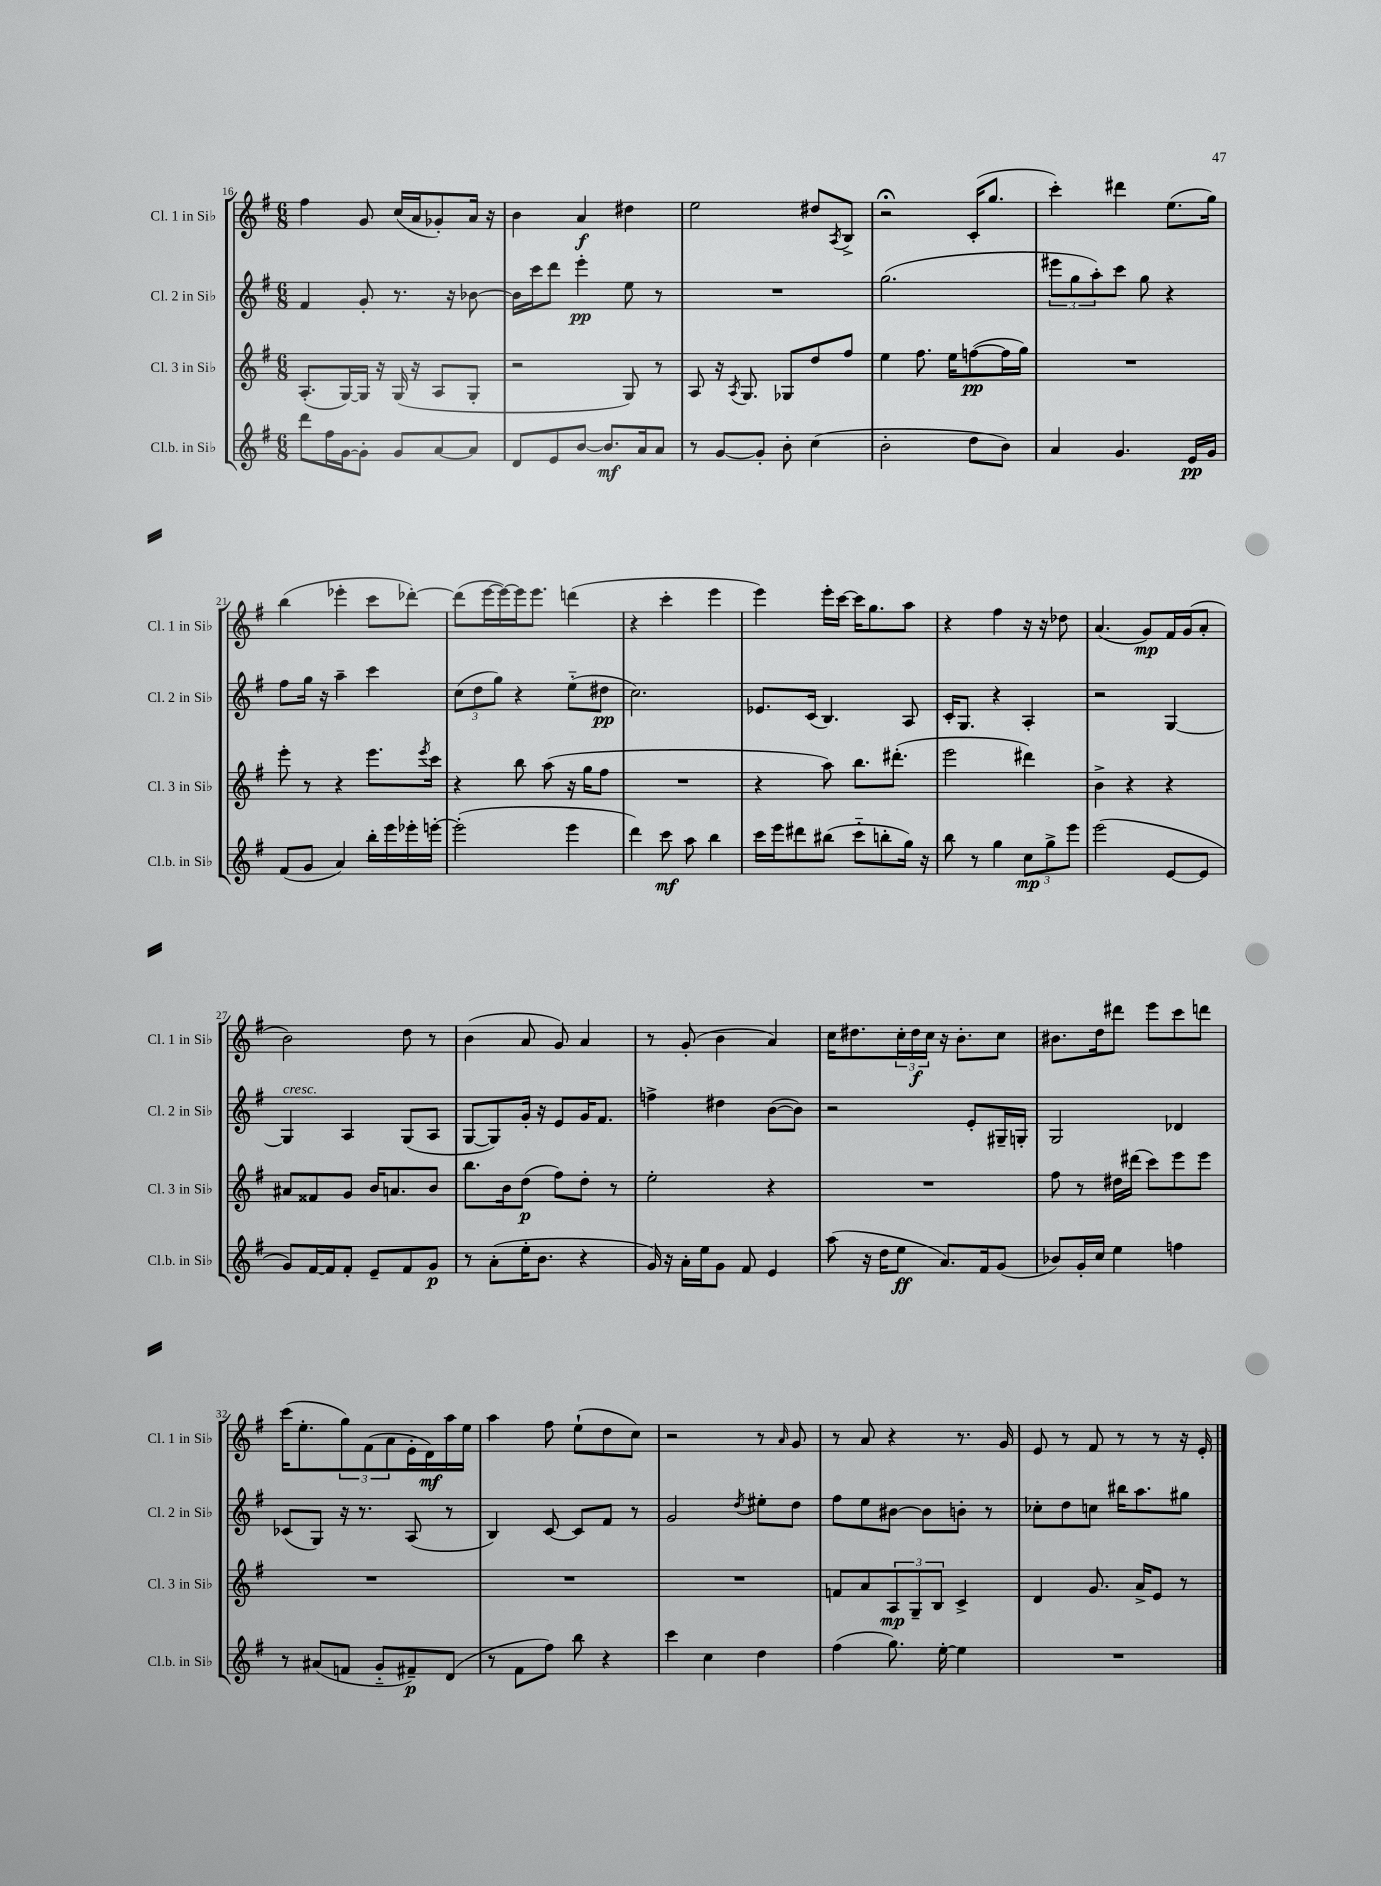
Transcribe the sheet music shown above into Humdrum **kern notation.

**kern	**kern	**kern	**kern
*staff4	*staff3	*staff2	*staff1
*clefG2	*clefG2	*clefG2	*clefG2
*k[f#]	*k[f#]	*k[f#]	*k[f#]
*M6/8	*M6/8	*M6/8	*M6/8
8ddd	(8.A'	4f#	4ff#
16ff#	.	.	.
[16g	[16G)	.	.
8g']	16G]	8g'	8g
.	16r	.	.
8g	(16G	8.r	(16cc
.	16r	.	16a
[8a	8A	.	8g-')
.	.	16r	.
8a]	8G'	[8b-	16a
.	.	.	16r
=	=	=	=
8d	2r	16b-]	4b
.	.	16ccc	.
8e	.	8ddd	.
[8b	.	4eee'	4a
8.b]	.	.	.
.	8G)	8ee	4dd#
16a	.	.	.
8a	8r	8r	.
=	=	=	=
8r	8A	2.r	2ee
[8g	16r	.	.
.	8qA	.	.
.	8.G	.	.
8g']	.	.	.
8b'	8G-	.	.
(4cc	8dd	.	8dd#
.	.	.	8qA
.	8ff#	.	8B^
=	=	=	=
2b'	4ee	(2.gg	2r;
.	8.ff#	.	.
.	16ee	.	.
8dd	([8ff	.	(16c'
.	.	.	8.gg
8b)	16ff]	.	.
.	16gg)	.	.
=	=	=	=
4a	2.r	12eee#	4ccc')
.	.	12gg	.
.	.	12aa')	.
4.g	.	8ccc	4ddd#
.	.	8gg	.
.	.	4r	(8.ee
16e	.	.	.
16g	.	.	16gg)
=	=	=	=
(8f#	8eee'	8ff#	(4bb
8g	8r	16gg	.
.	.	16r	.
4a)	4r	4aa~	4eee-'
16bb'	8.eee	4ccc	8ccc
16eee	.	.	.
16eee-'	.	.	[8ddd-')
.	8qeee	.	.
[16eee'	16ccc	.	.
=	=	=	=
(2eee']	4r	(12cc	(8ddd-]
.	.	12dd	.
.	.	.	[16eee
.	.	12gg)	.
.	.	.	16eee_)
.	8bb	4r	16eee]
.	.	.	8.eee
.	(8aa	.	.
4eee	16r	(8ee'~	(4ddd
.	16gg	.	.
.	8ff#	8dd#	.
=	=	=	=
4ddd)	2.r	2.cc)	4r
8ccc	.	.	4ccc'
8aa	.	.	.
4bb	.	.	4eee
=	=	=	=
16ccc	4r	8.e-	4eee)
16eee	.	.	.
8ddd#	.	.	.
.	.	(16c	.
(8bb#	8aa)	4.B)	16eee'
.	.	.	[16ccc
8ccc'~	8.bb	.	16ccc]
.	.	.	8.gg
8bb'	.	.	.
.	(8.ddd#'	.	.
16gg)	.	8A	8aa
16r	.	.	.
=	=	=	=
8bb	2eee	16c'	4r
.	.	8.G	.
8r	.	.	.
4gg	.	4r	4ff#
12cc	4ddd#)	4A'	16r
.	.	.	16r
12gg^	.	.	.
.	.	.	8dd-
12eee	.	.	.
=	=	=	=
(2eee	4b^	2r	(4.a
.	4r	.	.
.	.	.	8g)
[8e	4r	[4G	16f#
.	.	.	(16g
8e]	.	.	8a'
=	=	=	=
8g)	8a#	4G]	2b)
[16f#	8f##	.	.
16f#]	.	.	.
8f#'	8g	4A	.
8e~	16b	.	.
.	8.a	.	.
8f#	.	(8G	8dd
8g	8b	8A	8r
=	=	=	=
8r	8.bb	[8G	(4b
(8a'	.	8G])	.
.	16b	.	.
16ee'	(8dd	16g'	8a
8.b	.	16r	.
.	8ff#)	8e	8g)
4r	8dd'	16g	4a
.	.	8.f#	.
.	8r	.	.
=	=	=	=
16g)	2ee'	4ff^	8r
16r	.	.	.
16a'	.	.	(8g'
16ee	.	.	.
8g	.	4dd#	4b
8f#	.	.	.
4e	4r	([8b	4a)
.	.	8b])	.
=	=	=	=
(8aa	2.r	2r	16cc
.	.	.	8.dd#
16r	.	.	.
16dd	.	.	.
8ee	.	.	24cc'
.	.	.	24dd#
.	.	.	24cc
8.a)	.	.	16r
.	.	.	8.b'
.	.	8e'	.
16f#	.	.	.
(8g	.	16G#~	8cc
.	.	16G'	.
=	=	=	=
8b-)	8ff#	2G	8.b#
16g'	8r	.	.
16cc	.	.	16dd
4ee	16dd#	.	8ddd#
.	(16ddd#	.	.
.	8ccc)	.	8eee
4ff	8eee	4d-	8ccc
.	8eee	.	8ddd
=	=	=	=
8r	2.r	(8c-	(16ccc
.	.	.	8.ee'
(8a#	.	8G)	.
8f	.	16r	12gg)
.	.	8.r	.
.	.	.	(12f#
8g'~	.	.	.
.	.	.	12a
8f#~)	.	(8A	16e'
.	.	.	16d)
(8d	.	8r	16aa
.	.	.	16ee
=	=	=	=
8r	2.r	4B)	4aa
8f#	.	.	.
8ff#)	.	[8c	8ff#
8bb	.	8c]	(8ee`
4r	.	8f#	8dd
.	.	8r	8cc)
=	=	=	=
4ccc	2.r	2g	2r
4cc	.	.	.
.	.	8qdd	.
4dd	.	8ee#'	8r
.	.	.	16qqa
.	.	8dd	8g
=	=	=	=
(4ff#	8f	8ff#	8r
.	8a	8ee	8a
8.gg)	12A	[8b#	4r
.	12G~	.	.
.	.	8b#]	.
.	12B	.	.
[16ee'	.	.	.
4ee]	4c^	8b'	8.r
.	.	8r	.
.	.	.	16g
=	=	=	=
2.r	4d	8cc-'	8e
.	.	8dd	8r
.	8.g	8cc	8f#
.	.	16bb#	8r
.	16a^	8.aa	.
.	8e	.	8r
.	8r	8gg#	16r
.	.	.	16e'
==	==	==	==
*-	*-	*-	*-
